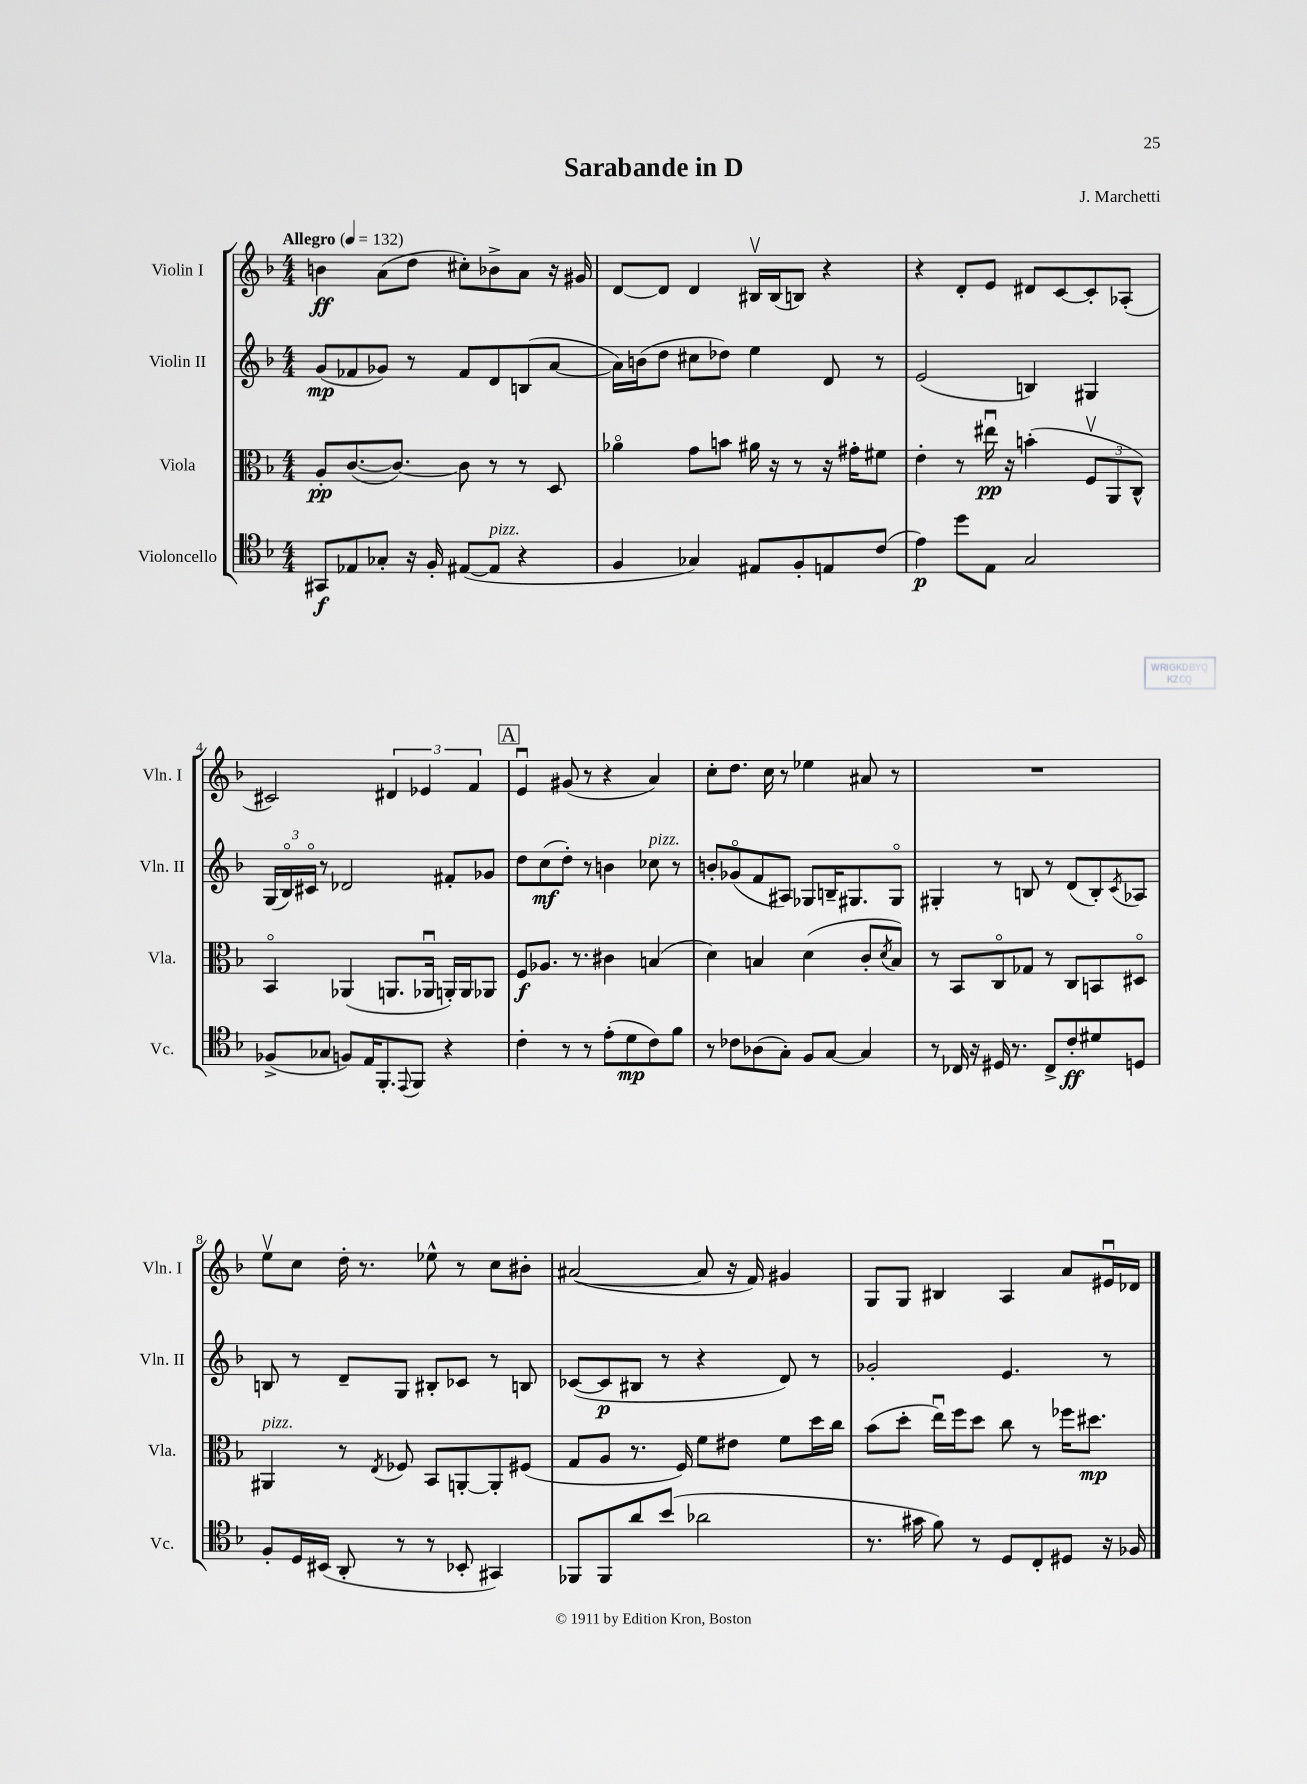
\header { title = "Sarabande in D" composer = "J. Marchetti" }
<<
\new StaffGroup <<
\new Staff = "s0" \with { instrumentName = "Violin I" shortInstrumentName = "Vln. I" } {
    \clef treble \key f \major \numericTimeSignature \time 4/4 \tempo "Allegro" 4 = 132
    b'4\ff a'8( d''8 cis''8-.) bes'8-> a'8 r16 gis'16 |
    d'8~ d'8 d'4 bis16\upbow bis16( b8) r4 |
    r4 d'8-. e'8 dis'8 c'8~ c'8-. aes8-.( |
    cis'2) \tuplet 3/2 { dis'4 ees'4 f'4 } |
    \mark \markup { \box "A" } e'4\downbow gis'8( r8 r4 a'4) |
    c''8-. d''8. c''16 r8 ees''4 ais'8 r8 |
    R1 |
    e''8\upbow c''8 d''16-. r8. ees''8-^ r8 c''8 bis'8-. |
    ais'2~( ais'8 r16 f'16) gis'4 |
    g8 g8 bis4 a4 a'8 eis'16\downbow des'16 \bar "|." |
}
\new Staff = "s1" \with { instrumentName = "Violin II" shortInstrumentName = "Vln. II" } {
    \clef treble \key f \major \numericTimeSignature \time 4/4
    g'8\mp( fes'8 ges'8) r8 fes'8 d'8 b8( a'8~ |
    a'16) b'16( d''8 cis''8 des''8) e''4 d'8 r8 |
    e'2( b4) gis4 |
    \tuplet 3/2 { g16( bes16\flageolet) cis'16\flageolet } r8 des'2 fis'8-. ges'8 |
    \mark \markup { \box "A" } d''8 c''8\mf( d''8-.) r8 b'4 ces''8^\markup { \italic "pizz." } r8 |
    b'8-. ges'8\flageolet( f'8 ais8) ges8 b16-- gis8. gis8\flageolet |
    gis4-. r8 b8 r8 d'8( b8-.) \acciaccatura { c'8 } aes8 |
    b8 r8 d'8-- g8 bis8-. ces'8 r8 b8 |
    ces'8~( ces'8\p bis8 r8 r4 d'8) r8 |
    ges'2-. e'4. r8 \bar "|." |
}
\new Staff = "s2" \with { instrumentName = "Viola" shortInstrumentName = "Vla." } {
    \clef alto \key f \major \numericTimeSignature \time 4/4
    a8-.\pp c'8.~( c'8.~) c'8 r8 r8 d8 |
    aes'4\flageolet g'8 b'8 ais'16 r16 r8 r16 gis'16-. fis'8 |
    e'4-. r8 eis''16\downbow\pp r16 b'4-.( \tuplet 3/2 { f8\upbow a,8 c8-^) } |
    bes,4\flageolet aes,4( a,8. aes,16\downbow a,16-.) a,16 aes,8 |
    \mark \markup { \box "A" } f8\f aes8. r8. cis'4 b4( |
    d'4) b4 d'4( c'8-. \acciaccatura { d'8 } b8) |
    r8 bes,8 c8\flageolet ges8 r8 c8 b,8 dis8\flageolet |
    ais,4^\markup { \italic "pizz." } r8 \acciaccatura { e8 } fes8 bes,8 a,8~-. a,8-. fis8( |
    g8 a8 r8. f16) f'8 eis'8 f'8 d''16 c''16 |
    bes'8( d''8-. e''16\downbow) f''16 d''8 c''8 r8 fes''16 dis''8.\mp \bar "|." |
}
\new Staff = "s3" \with { instrumentName = "Violoncello" shortInstrumentName = "Vc." } {
    \clef tenor \key f \major \numericTimeSignature \time 4/4
    gis,8\f ees8 ges8-. r16 f16-. eis8~( eis8^\markup { \italic "pizz." } r4 |
    f4 ges4) eis8 f8-. e8 c'8( |
    e'4\p) d''8 e8 g2 |
    fes8->( ges8 f8) e16 f,8.-. \appoggiatura { e,8 } f,8 r4 |
    \mark \markup { \box "A" } c'4-. r8 r8 e'8-.( d'8\mp c'8) f'8 |
    r8 ces'8 aes8( g8-.) f8 g8~ g4 |
    r8 ces16 r16 dis16 r8. ces8-> c'8-.\ff dis'8 d8 |
    f8-. d16 bis,16( a,8-. r8 r8 bes,8-. gis,4) |
    fes,8 fes,8 a'8 bes'8( aes'2 |
    r8. gis'16 f'8) r8 d8 c8-. dis8 r16 fes16 \bar "|." |
}
>>
>>
